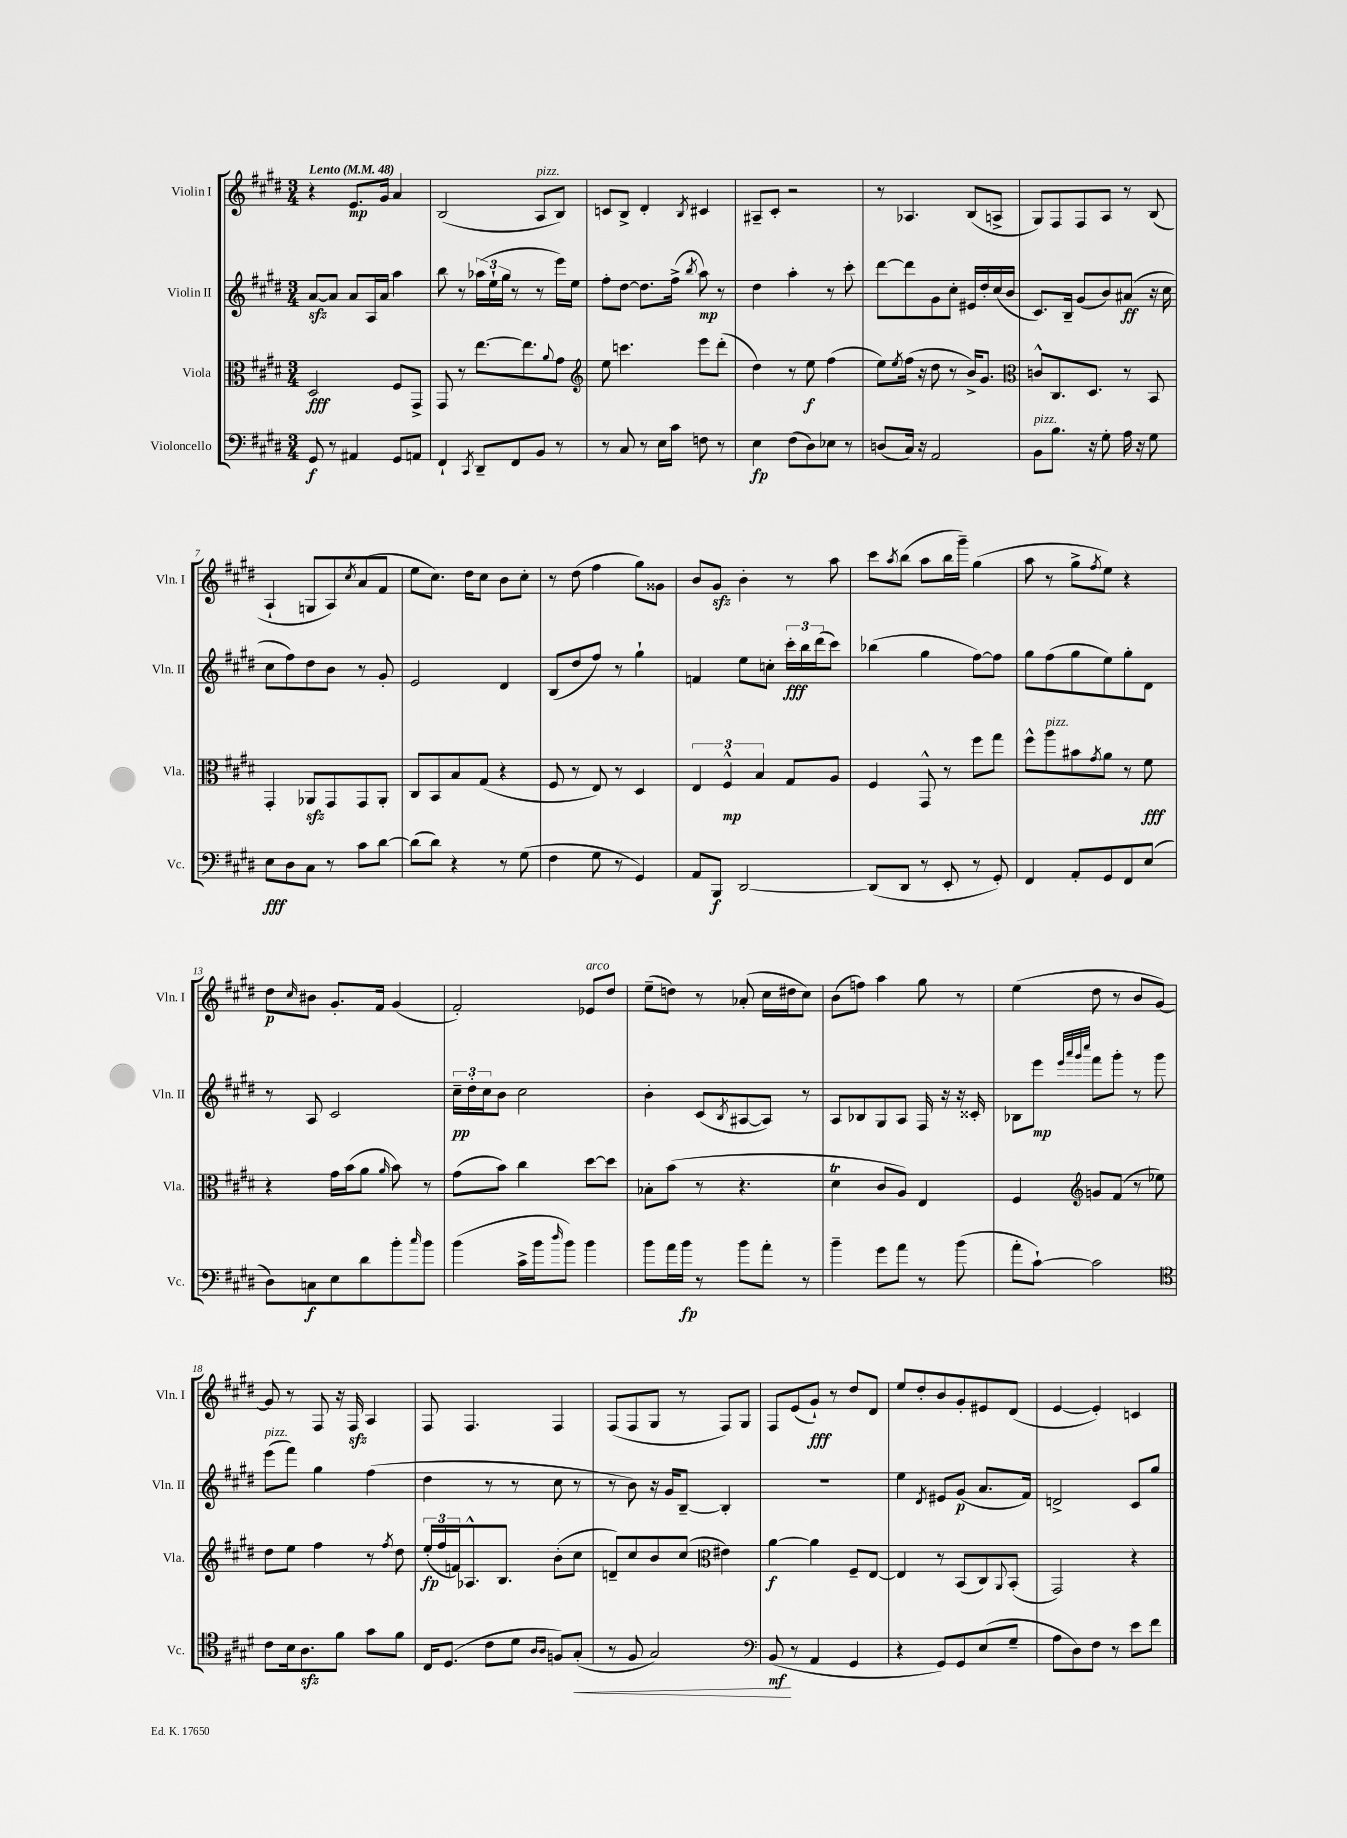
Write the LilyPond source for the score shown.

<<
\new StaffGroup <<
\new Staff = "s0" \with { instrumentName = "Violin I" shortInstrumentName = "Vln. I" } {
    \clef treble \key e \major \numericTimeSignature \time 3/4 \tempo "Lento" 4 = 48
    r4 e'8.\mp gis'16 a'4 |
    b2( a8^\markup { \italic "pizz." } b8) |
    c'8 b8-> dis'4-. \acciaccatura { b8 } cis'4 |
    ais8-- cis'8-. r2 |
    r8 aes4. b8( a8-> |
    gis8) fis8 fis8 a8 r8 b8( |
    a4-! g8 a8) \acciaccatura { cis''8 } a'8( fis'8 |
    e''8 cis''8.) dis''16 cis''8 b'8 cis''8-. |
    r8 dis''8( fis''4 gis''8) gisis'8 |
    b'8 gis'8\sfz b'4-. r8 a''8 |
    cis'''8 \acciaccatura { a''8 } b''8( a''8 b''16 gis'''16--) gis''4( |
    a''8 r8 gis''8-> \acciaccatura { fis''8 } e''8) r4 |
    dis''8\p \grace { cis''16 } bis'8 gis'8.-. fis'16 gis'4( |
    fis'2-.) ees'8^\markup { \italic "arco" } dis''8 |
    e''8--( d''8) r8 aes'8-.( cis''16 dis''16 cis''8) |
    b'8( f''8) a''4 gis''8 r8 |
    e''4( dis''8 r8 b'8 gis'8~) |
    gis'8 r8 fis8 r16 fis16\sfz a4 |
    fis8 fis4. fis4 |
    fis8( fis8 gis8 r8 fis8) gis8 |
    fis8 e'8( gis'8-!\fff) r8 dis''8 dis'8 |
    e''8 dis''8-. b'8 gis'8-. eis'8 dis'8( |
    e'4~ e'4-.) c'4 \bar "|." |
}
\new Staff = "s1" \with { instrumentName = "Violin II" shortInstrumentName = "Vln. II" } {
    \clef treble \key e \major \numericTimeSignature \time 3/4
    a'8~\sfz a'8 a'8 a16 a'16 a''4 |
    b''8 r8 \tuplet 3/2 { aes''16( e''16-! gis''16 } r8 r8 e'''16) e''16 |
    fis''8-. dis''8~ dis''8. fis''16->( \acciaccatura { b''8 } a''8\mp) r8 |
    dis''4 a''4-. r8 cis'''8-. |
    dis'''8~ dis'''8 gis'8 cis''8-. eis'16 dis''16-. cis''16( b'16 |
    cis'8.) b16-- gis'8( b'8) ais'8\ff( r16 cis''16 |
    cis''8 fis''8) dis''8 b'8 r8 gis'8-. |
    e'2 dis'4 |
    b8( dis''8 fis''8) r8 gis''4-! |
    f'4 e''8 c''8-. \tuplet 3/2 { cis'''16-.\fff b''16 dis'''16( } cis'''8) |
    bes''4( gis''4 fis''8~) fis''8 |
    gis''8 fis''8( gis''8 e''8) gis''8-. dis'8 |
    r8 a8 cis'2 |
    \tuplet 3/2 { cis''16--\pp dis''16-. cis''16 } b'8 cis''2 |
    b'4-. cis'8( \acciaccatura { b8 } ais8~ ais8) r8 |
    a8 bes8 gis8 a8 fis16 r16 r16 cisis'16-. |
    bes8 e'''8\mp \grace { e'''32 a'''32 gis'''32 cis''''32 } fis'''8 gis'''8-. r8 gis'''8 |
    e'''8^\markup { \italic "pizz." }( fis'''8) gis''4 fis''4( |
    dis''4 r8 r8 cis''8 r8 |
    r8 b'8) r16 gis'16 b8~-- b4-. |
    R2. |
    e''4 \acciaccatura { dis'8 } eis'8 gis'8\p( a'8. fis'16) |
    d'2-> cis'8 gis''8 \bar "|." |
}
\new Staff = "s2" \with { instrumentName = "Viola" shortInstrumentName = "Vla." } {
    \clef alto \key e \major \numericTimeSignature \time 3/4
    dis2\fff fis8 gis,8-> |
    gis,8 r8 e''8.~ e''8. \appoggiatura { a'8 } gis'8 |
    \clef treble e''8 c'''4. e'''8 dis'''8-.( |
    dis''4) r8 e''8\f fis''4( |
    e''8) \acciaccatura { e''8 } fis''16( r16 dis''8 r8 b'16->) gis'8. |
    \clef alto c'8-^ cis8. dis8. r8 b,8 |
    gis,4-. aes,8\sfz gis,8 gis,8 aes,8-. |
    cis8 b,8 b8 gis8( r4 |
    fis8 r8 e8) r8 dis4 |
    \tuplet 3/2 { e4 fis4-^\mp b4 } gis8 a8 |
    fis4 gis,8-^ r8 fis''8 gis''8 |
    fis''8-^ a''8^\markup { \italic "pizz." } bis'8 \acciaccatura { gis'8 } a'8 r8 fis'8\fff |
    r4 gis'16 b'16( a'8 \grace { a'16 } b'8) r8 |
    gis'8( b'8) cis''4 dis''8~ dis''8 |
    bes8-. b'8( r8 r4. |
    dis'4\trill cis'8 a8) e4 |
    fis4 \clef treble g'8 fis'8( r8 ees''8) |
    dis''8 e''8 fis''4 r8 \acciaccatura { fis''8 } dis''8 |
    \tuplet 3/2 { e''16-.\fp( fis''16 f'16) } aes8.-^ b8. b'8-.( cis''8 |
    d'8--) cis''8 b'8 cis''8( \clef alto eis'4) |
    a'4~\f a'4 fis8-- e8~ |
    e4 r8 b,8( cis8) \appoggiatura { a,8 } b,8-.( |
    gis,2) r4 \bar "|." |
}
\new Staff = "s3" \with { instrumentName = "Violoncello" shortInstrumentName = "Vc." } {
    \clef bass \key e \major \numericTimeSignature \time 3/4
    gis,8\f r8 ais,4 gis,8 a,8 |
    fis,4-! \acciaccatura { cis,8 } dis,8-- fis,8 b,8 r8 |
    r8 cis8 r8 e16 cis'16 f8 r8 |
    e4\fp fis8( dis8) ees8 r8 |
    d8( cis16) r16 a,2 |
    b,8^\markup { \italic "pizz." } b8. r16 gis8-. a16 r16 gis8 |
    e8\fff dis8 cis8 r8 cis'8 dis'8~ |
    dis'8( dis'8) r4 r8 gis8( |
    fis4 gis8 r8 gis,4) |
    a,8 b,,8\f dis,2~ |
    dis,8( dis,8 r8 e,8-. r8 gis,8-.) |
    fis,4 a,8-. gis,8 fis,8 e8( |
    dis8) c8\f e8 dis'8 b'8-. \grace { cis''16 } b'8 |
    b'4( cis'16-> b'16 \grace { dis''16 } b'8) b'4 |
    b'8 a'16 b'16\fp r8 b'8 a'8-. r8 |
    b'4-- gis'8 a'8 r8 b'8( |
    a'8-. cis'8~-!) cis'2 |
    \clef tenor cis'8 b16 a8.\sfz fis'8 gis'8 fis'8 |
    cis16 dis8.( cis'8 dis'8 \grace { a16 a16 } f8) gis8-.\<( |
    r8 fis8 gis2) |
    \clef bass b,8\mf\!( r8 a,4 gis,4 |
    r4 gis,8) gis,8 e8( gis8-- |
    a8 dis8) fis8 r8 e'8 fis'8 \bar "|." |
}
>>
>>
